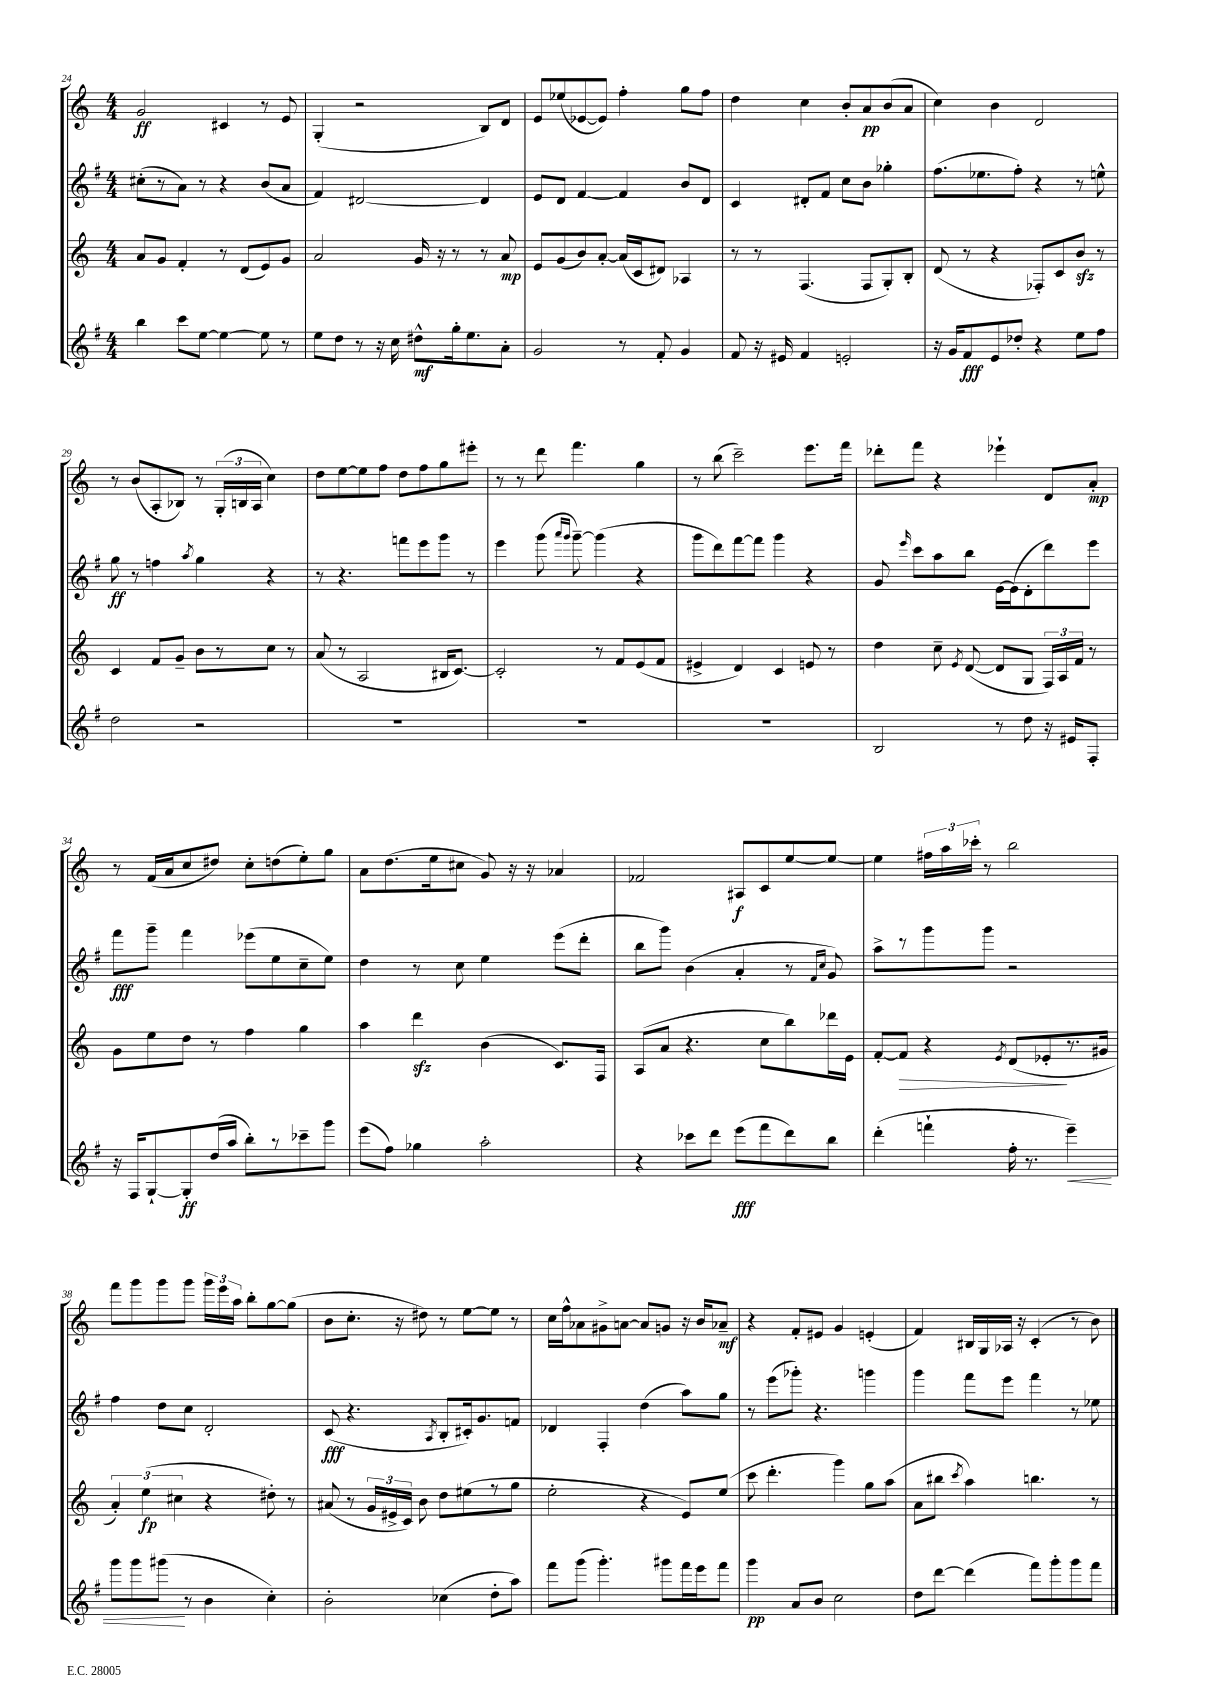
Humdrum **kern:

**kern	**kern	**kern	**kern
*staff4	*staff3	*staff2	*staff1
*clefG2	*clefG2	*clefG2	*clefG2
*k[f#]	*k[]	*k[f#]	*k[]
*M4/4	*M4/4	*M4/4	*M4/4
4bb	8a	(8cc#'	2g
.	8g	8r	.
8ccc	4f'	8a)	.
[8ee	.	8r	.
4ee_	8r	4r	4c#
.	(8d	.	.
8ee]	8e)	(8b	8r
8r	8g	8a	8e
=	=	=	=
8ee	2a	4f#)	(4G'
8dd	.	.	.
8r	.	[2d#	2r
16r	.	.	.
16cc	.	.	.
8dd#^^	16g	.	.
.	16r	.	.
16gg'	8r	.	.
8.ee	.	.	.
.	8r	4d#]	8B)
8a'	8a	.	8d
=	=	=	=
2g	8e	8e	8e
.	(8g	8d	(8ee-
.	8b)	[4f#	[8e-
.	[8a'	.	8e-])
8r	(16a]	4f#]	4ff'
.	16c	.	.
8f#'	8d#)	.	.
4g	4A-	8b	8gg
.	.	8d	8ff
=	=	=	=
8f#	8r	4c	4dd
16r	8r	.	.
16e#	.	.	.
4f#	(4.F	8d#'	4cc
.	.	8f#	.
2e'	.	8cc	8b'
.	8F	8b	8a
.	8G')	4gg-'	(8b
.	8B'	.	8a
=	=	=	=
16r	(8d	(8.ff#	4cc)
16g	.	.	.
8f#	8r	.	.
.	.	8.ee-	.
8e	4r	.	4b
8dd-'	.	8ff#')	.
4r	8F-')	4r	2d
.	8c	.	.
8ee	8b	8r	.
8ff#	8r	8ee^^	.
=	=	=	=
2dd	4c	8gg	8r
.	.	8r	(8b
.	8f	4ff	8A'
.	8g~	.	8B-)
.	.	8qaa	.
2r	8b	4gg	8r
.	8r	.	(24G'
.	.	.	24B
.	.	.	24A
.	8cc	4r	4cc)
.	8r	.	.
=	=	=	=
1r	(8a	8r	8dd
.	8r	4.r	[8ee
.	2A	.	8ee]
.	.	.	8ff
.	.	8fff	8dd
.	.	8eee	8ff
.	16B#	8ggg	8gg
.	[8.c)	.	.
.	.	8r	8eee#'
=	=	=	=
1r	2c']	4eee	8r
.	.	.	8r
.	.	(8ggg	8ddd
.	.	16qqaaa	.
.	.	16qqggg	.
.	.	[8ggg~)	4.fff
.	8r	(4ggg]	.
.	8f	.	.
.	(8e	4r	4gg
.	8f	.	.
=	=	=	=
1r	4e#^	8ggg	8r
.	.	8ddd)	(8bb
.	4d)	[8fff#	2ccc~)
.	.	8fff#]	.
.	4c	4ggg	.
.	8e	4r	8.eee
.	8r	.	.
.	.	.	16fff
=	=	=	=
2B	4dd	8g	8ddd-'
.	.	16qqeee	.
.	.	8ccc	8fff
.	8cc~	8aa	4r
.	8qe	.	.
.	([8d	8bb	.
8r	8d]	[16e	4eee-`
.	.	(16e]	.
8dd	8G	8d'	.
16r	24F)	8ddd)	8d
.	24A	.	.
16e#	.	.	.
.	24f	.	.
8F#'	8r	8eee	8a'
=	=	=	=
16r	8g	8fff#	8r
16F#	.	.	.
[8G`	8ee	8ggg~	(16f
.	.	.	16a
8G']	8dd	4fff#	8cc
(16dd	8r	.	8dd#)
16aa	.	.	.
8bb')	4ff	(8eee-	8cc'
8r	.	8ee	(8dd
8ccc-~	4gg	8cc~	8ee')
8ggg	.	8ee)	8gg
=	=	=	=
(8eee	4aa	4dd	8a
8ff#)	.	.	(8.dd
4gg-	4ddd	8r	.
.	.	.	16ee
.	.	8cc	8cc#
2aa'	(4b	4ee	8g)
.	.	.	16r
.	.	.	16r
.	8.c)	(8eee	4a-
.	.	8ddd'	.
.	16F	.	.
=	=	=	=
4r	(8A	8bb	2f-
.	8a	8ggg)	.
8ccc-	4.r	(4b	.
8ddd	.	.	.
(8eee	.	4a'	8A#
8fff#	8cc	.	8c
8ddd)	8bb)	8r	[8ee
.	.	16qqf#	.
.	.	16qqcc	.
8bb	16ddd-	8g)	8ee_
.	16e	.	.
=	=	=	=
(4ddd'	[8f'	8aa^	4ee]
.	8f]	8r	.
4fff`	4r	8ggg	24ff#
.	.	.	24aa
.	.	.	24ccc-'
.	.	8ggg	8r
.	8qe	.	.
16ff#'	(8d	2r	2bb
8.r	.	.	.
.	8e-'	.	.
4eee~)	8.r	.	.
.	16g#	.	.
=	=	=	=
8ggg	6a')	4ff#	8fff
8ggg	.	.	8ggg
.	(6ee	.	.
(8ggg#	.	8dd	8ggg
.	6cc#	.	.
8r	.	8cc	8ggg
4b	4r	2d'	24ggg
.	.	.	24eee
.	.	.	24aa
.	.	.	8bb'
4cc')	8dd#')	.	[8gg
.	8r	.	(8gg]
=	=	=	=
2b'	(8a#	(8c	8b
.	8r	4.r	8.cc'
.	24g	.	.
.	24e#^	.	.
.	.	.	16r
.	24c)	.	.
.	8b	.	8dd#)
.	.	8qA	.
(4cc-	8dd	8B'	8r
.	(8ee#	16c#')	[8ee
.	.	8.g	.
8dd'	8r	.	8ee]
8aa)	8gg	8f	8r
=	=	=	=
8fff#	2ee'	4d-	16cc
.	.	.	16ff^^
(8ggg	.	.	8a-
4.ggg')	.	4F#'	8g#^
.	.	.	[8a
.	4r	(4dd	8a]
8ggg#	.	.	8g
16fff#	8e)	8aa)	16r
16eee	.	.	16b
8fff#	(8ee	8gg	8a-~
=	=	=	=
4ggg	8ccc	8r	4r
.	4.ddd'	(8eee	.
8a	.	8ggg-')	8f'
8b	.	4.r	8e#
2cc	4ggg)	.	4g
.	8gg	4ggg	(4e'
.	(8aa	.	.
=	=	=	=
8dd	8a	4ggg	4f)
[8ddd	8bb#	.	.
.	8qccc	.	.
(4ddd]	4aa)	8fff#	16B#
.	.	.	16G
.	.	8eee	16A-
.	.	.	16r
8fff#)	4.bb	4fff#	(4c'
8ggg'	.	.	.
8ggg	.	8r	8r
8fff#	8r	8ee-	8b)
==	==	==	==
*-	*-	*-	*-
